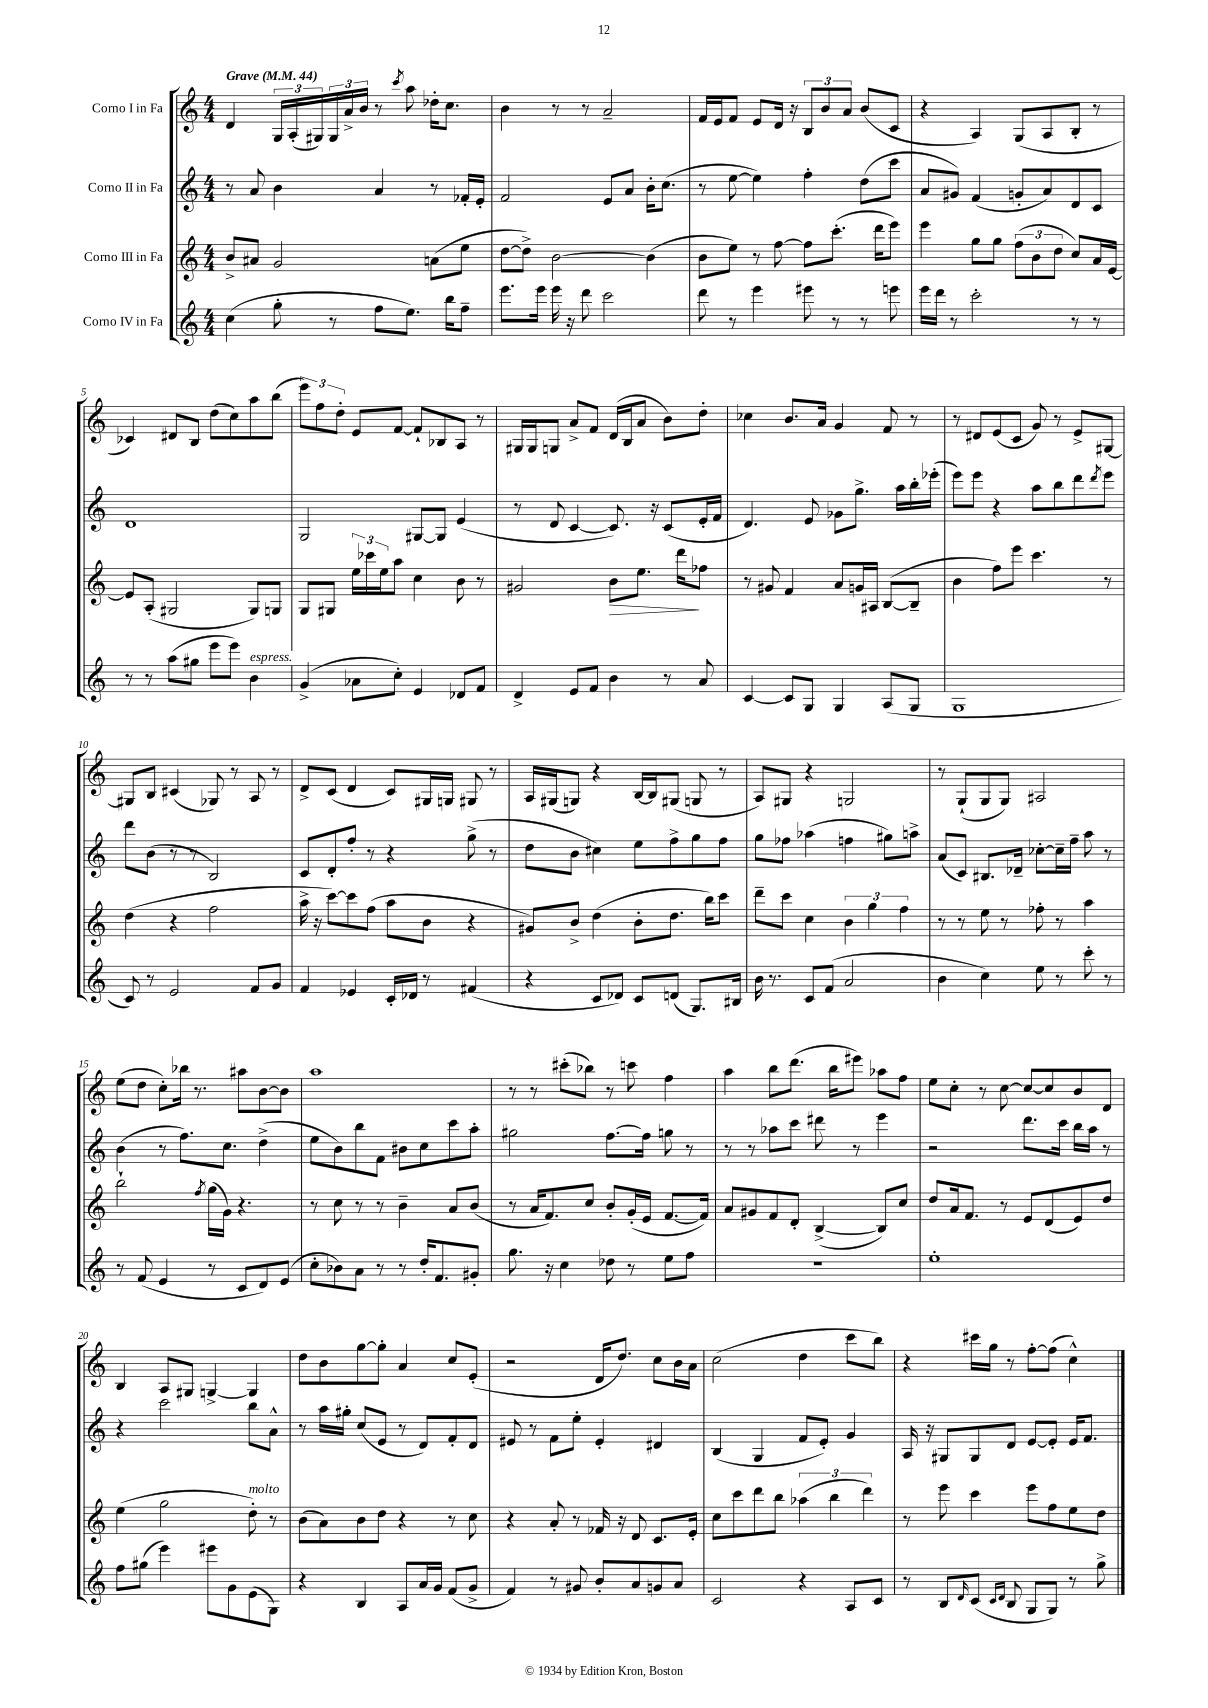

**kern	**kern	**kern	**kern
*staff4	*staff3	*staff2	*staff1
*clefG2	*clefG2	*clefG2	*clefG2
*k[]	*k[]	*k[]	*k[]
*M4/4	*M4/4	*M4/4	*M4/4
*MM44	*MM44	*MM44	*MM44
(4cc	8b^	8r	4d
.	8a#	8a	.
8gg'	2g	4b	24G
.	.	.	(24A'
.	.	.	24G#)
8r	.	.	24G#
.	.	.	24a^
.	.	.	24b
8ff	.	4a	8r
.	.	.	8qccc
8.ee)	.	.	8aa
.	(8a	8r	16dd-'
16bb	.	.	8.cc
8ff~	8ee	16f-'	.
.	.	16e'	.
=	=	=	=
8.eee	[8dd	2f	4b
.	8dd^])	.	.
16eee	.	.	.
16eee	[2b	.	8r
16r	.	.	.
8ddd	.	.	8r
2ccc	.	8e	2a~
.	.	8a	.
.	(4b]	16b'	.
.	.	(8.cc	.
=	=	=	=
8ddd	8b	8r	16f
.	.	.	16e
8r	8ee)	[8ee	8f
4eee	8r	4ee])	8e
.	[8ff	.	16d
.	.	.	16r
8eee#	8ff]	4ff'	12B
.	.	.	12b
8r	(8.ccc'	.	.
.	.	.	12a
8r	.	(8dd	(8b
.	16ddd	.	.
8eee	8eee)	8ccc	8c
=	=	=	=
16eee	4eee	8a	4r
16ddd	.	.	.
8r	.	8g#)	.
2ccc'	8gg	(4f	4A)
.	8gg	.	.
.	(12ff	8g'	(8G
.	12b	.	.
.	.	8a)	8A
.	12dd	.	.
8r	8cc)	8d	8B'
8r	16a	8c	8r
.	[16e	.	.
=	=	=	=
8r	8e]	1d	4c-)
8r	(8A'	.	.
(8aa	2G#	.	8d#
8gg#	.	.	8B
8eee	.	.	(8dd
8eee)	.	.	8cc)
4b	8G#)	.	8aa
.	8G	.	(8bb
=	=	=	=
(4g^	8G	2G	12eee)
.	.	.	12ff
.	8G#	.	.
.	.	.	12dd'
8a-	24ee	.	8e
.	24ccc-	.	.
.	24ee	.	.
8cc')	8aa	.	[8f
4e	4cc	[8G#	8f`]
.	.	8G#]	8B-
8d-	8b	(4e	8A
8f	8r	.	8r
=	=	=	=
4d^	2g#	8r	16G#
.	.	.	16G#
.	.	8d	8G
8e	.	[4c	8a^
8f	.	.	8f
4b	8b	8.c])	(16d
.	.	.	16B
.	8.ee	.	8a
.	.	16r	.
8r	.	(8c	8b)
.	16ddd	.	.
8a	8ff-	16e'	8dd'
.	.	16f	.
=	=	=	=
[4c	8r	4.d)	4cc-
.	8g#	.	.
8c]	4f	.	8.b
8G	.	8e	.
.	.	.	16a
4G	8a	8g-	4g
.	16g	8.gg^	.
.	16A#	.	.
(8A	([8B	.	8f
.	.	16aa	.
8G	8B~]	16bb'	8r
.	.	(16eee-'	.
=	=	=	=
1G	4b	8eee)	8r
.	.	8eee	8d#
.	8ff)	4r	(8e
.	8eee	.	8c
.	4.ccc	8aa	8g)
.	.	8bb	8r
.	.	8ddd	8e^
.	.	8qddd	.
.	8r	8eee	[8G#
=	=	=	=
8c)	(4dd	8ddd	8G#]
8r	.	(8b	8B
2e	4r	8r	(4c#
.	.	8r	.
.	2ff	2B)	8G-)
.	.	.	8r
8f	.	.	8A
8g	.	.	8r
=	=	=	=
4f	16aa^	8c	8d^
.	16r	.	.
.	[8ccc)	8d'	(8c
4e-	8ccc]	8ff'	4d
.	(8ff	8r	.
16c'	8aa	4r	8c)
16d-	.	.	.
8r	8b	.	16G#
.	.	.	16G
(4f#	4r	(8gg^	8G#
.	.	8r	8r
=	=	=	=
4r	8g#)	8dd	16A
.	.	.	(16G#
.	8b^	8b	8G)
8c	(4dd	4cc#)	4r
8d-)	.	.	.
8c	8b'	8ee	[16B
.	.	.	16B]
(8d	8.dd	8ff^	(8G#
8.G)	.	8gg	8G
.	16bb)	.	.
.	8ccc	8ff	8r
16B#	.	.	.
=	=	=	=
16b	8ddd~	8gg	8A)
8.r	.	.	.
.	8ccc	8ff-	8G#
8c	4cc	(4aa-	4r
(8f	.	.	.
2a	6b	4ff	2G
.	6gg	.	.
.	.	8gg#)	.
.	6ff	.	.
.	.	8aa^	.
=	=	=	=
4b	8r	(8a	8r
.	8r	8c)	(8G`
4cc)	8ee	8.B#	8G
.	8r	.	8G)
.	.	16d-~	.
8ee	8ff-'	[8cc-'	2A#
8r	8r	16cc-~]	.
.	.	16ff~	.
8ccc'	4aa	8aa	.
8r	.	8r	.
=	=	=	=
8r	2bb`	(4b	(8ee
(8f	.	.	8dd
4e	.	8r	8cc')
.	.	8.ff)	16bb-
.	.	.	8.r
.	8qff	.	.
8r	(16gg	.	.
.	16g)	8.cc	.
8c	4.r	.	8aa#
8d)	.	(4dd^	[8b
(8e	.	.	8b]
=	=	=	=
8cc'	8r	8ee	1aa
8b-)	8cc	8b)	.
8a	8r	8bb	.
8r	8r	8f	.
8r	4b~	8b#	.
16dd'	.	8cc	.
8.f	.	.	.
.	8a	8ccc	.
8g#'	(8b	8aa'	.
=	=	=	=
8.gg	8r	2gg#	8r
.	16a	.	8r
16r	8.f)	.	.
4cc	.	.	(8ccc#'
.	8cc	.	8bb-)
8dd-	8b'	[8.ff	8r
8r	(16g'	.	8ccc
.	16e	16ff]	.
8ee	[8.f	8gg	4ff
8ff	.	8r	.
.	16f])	.	.
=	=	=	=
1r	8a	8r	4aa
.	8g#	8r	.
.	8f	8aa-	8bb
.	8d'	8ccc	(8.ddd
.	([4B^	8ddd#	.
.	.	.	16bb
.	.	8r	8eee#)
.	8B])	4eee	8aa-
.	8cc	.	8ff
=	=	=	=
1ee'	8dd	2r	8ee
.	16a	.	8cc'
.	8.f	.	.
.	.	.	8r
.	8r	.	[8cc
.	8e	8.ddd	8cc_
.	(8d	.	8cc]
.	.	16ccc	.
.	8e)	16bb	8b
.	.	16aa	.
.	8dd	8r	8d
=	=	=	=
8ff	(4ee	4r	4B
(8gg#	.	.	.
4eee)	2gg	2ccc	8A
.	.	.	8G#
8eee#	.	.	[4G^
8g	.	.	.
(8e	8dd')	8bb	4G]
8G)	8r	8a^^	.
=	=	=	=
4r	(8b	8r	8dd
.	8a)	16aa	8b
.	.	16gg#'	.
4B	8b	(8cc	[8gg
.	8dd	8e	8gg']
8A	4r	8r	4a
16a	.	8d)	.
16g	.	.	.
(8f	8r	8f'	8cc
8g^	8cc	8d	(8e'
=	=	=	=
4f)	4r	8e#	2r
.	.	8r	.
8r	8a'	8f	.
8g#	8r	8ee'	.
8b'	16f-	4e#'	16d
.	16r	.	8.dd)
8a	8d	.	.
8g	8.c	4d#	8cc
8a	.	.	16b
.	16e'	.	16a
=	=	=	=
2c	8cc	(4B	(2cc
.	8ccc	.	.
.	8ddd	4G	.
.	8bb	.	.
4r	(6aa-	8f	4dd
.	.	8e')	.
.	6bb	.	.
8A	.	4g	8ccc
.	6ddd)	.	.
8c	.	.	8bb)
=	=	=	=
8r	8r	16A	4r
.	.	16r	.
8B	8eee	8G#	.
16qqd	.	.	.
(8c	4ccc	8G#	16ccc#
.	.	.	16gg
16qqc	.	.	.
16qqd	.	.	.
8B	.	8d	8r
8G	8eee	[8e	[8ff'
8G)	8ff	8e']	(8ff]
8r	8ee	16e	4cc^^)
.	.	8.f	.
8gg^	8dd	.	.
==	==	==	==
*-	*-	*-	*-
